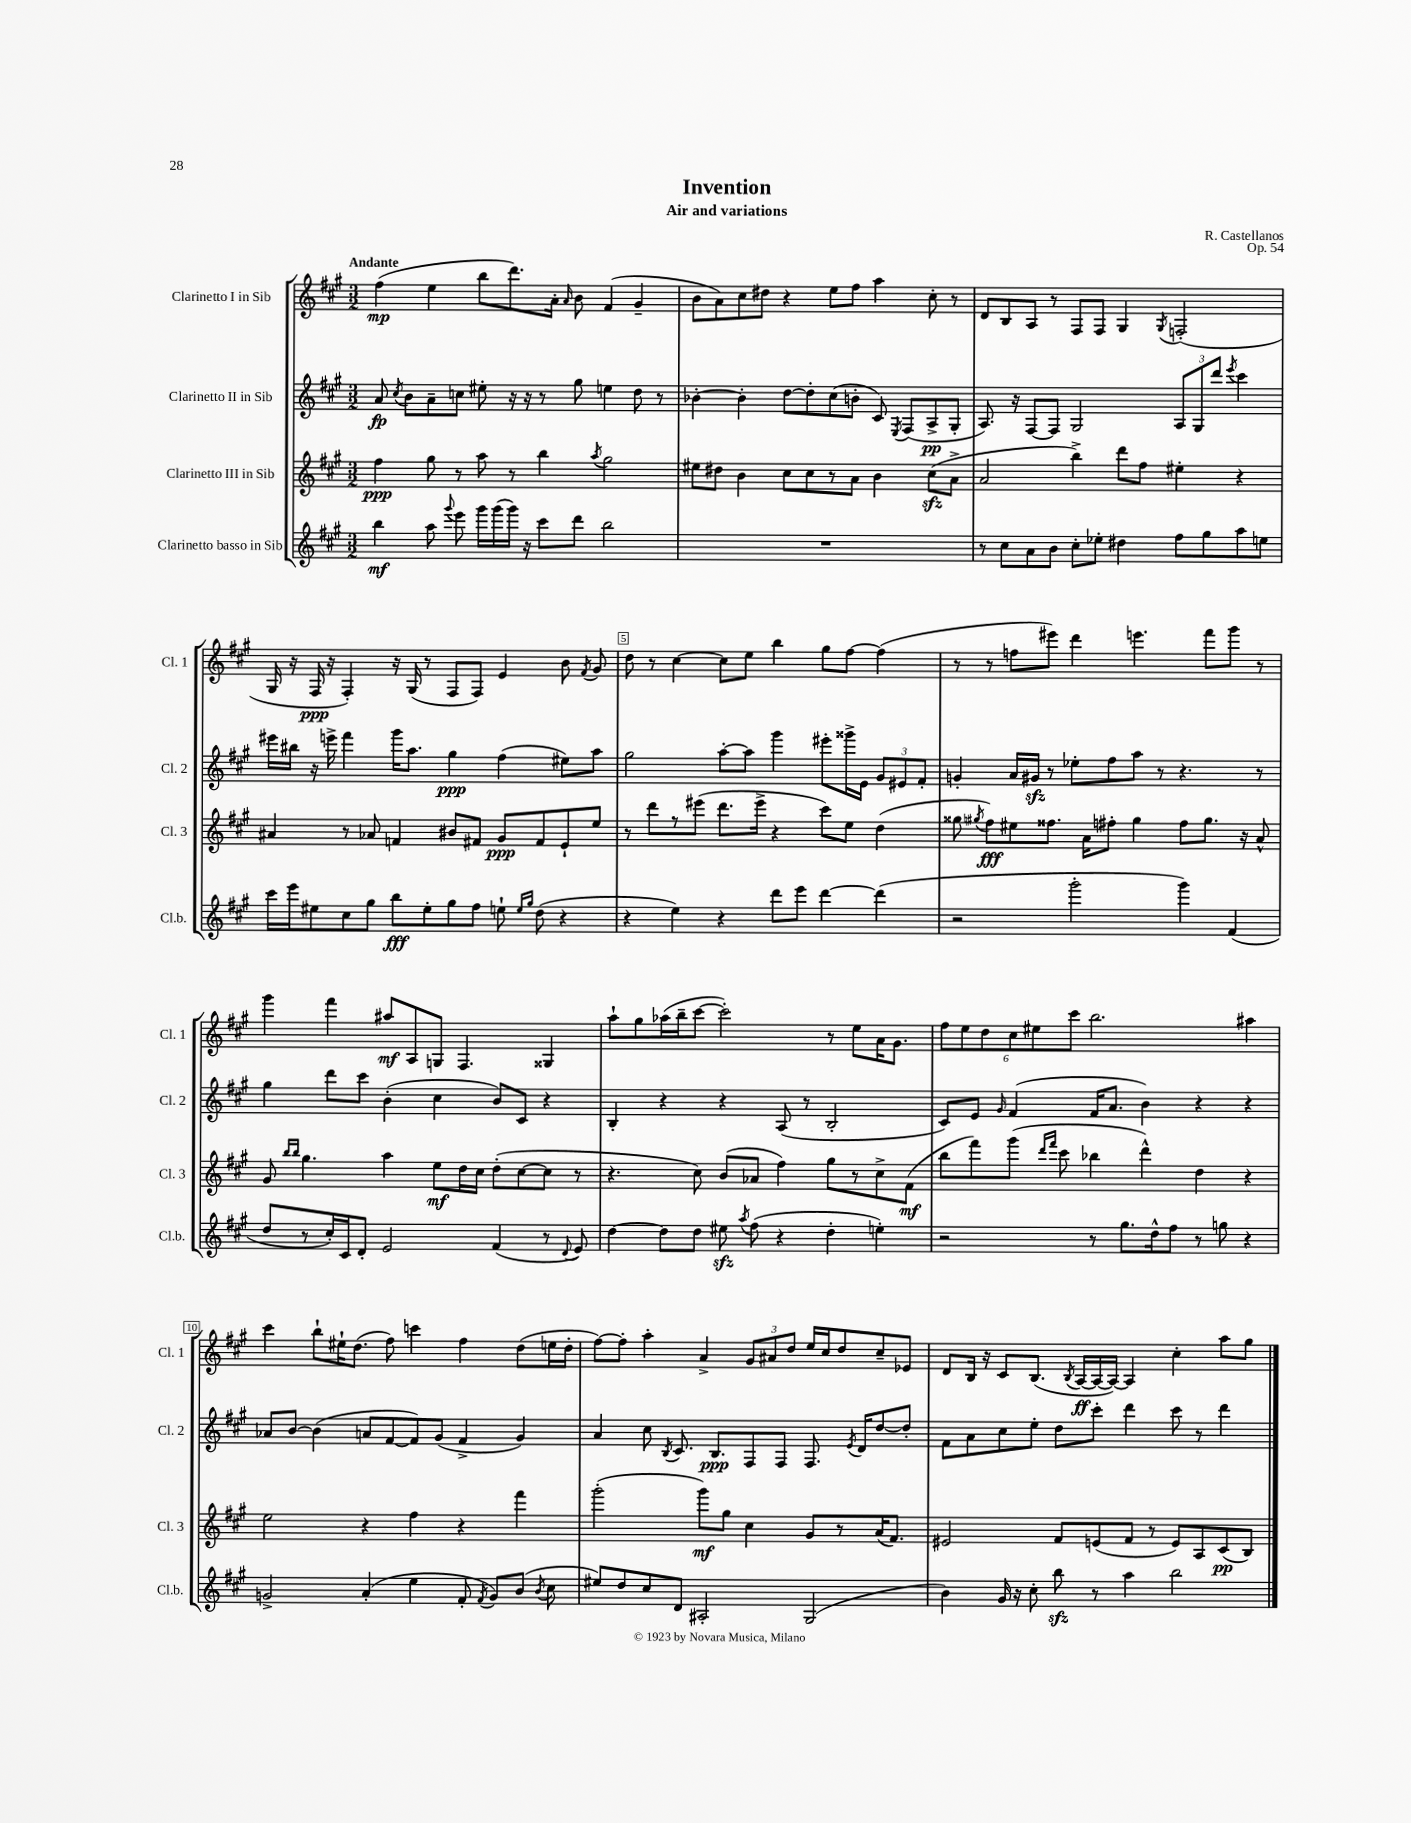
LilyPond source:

\header { title = "Invention" composer = "R. Castellanos" subtitle = "Air and variations" opus = "Op. 54" }
<<
\new StaffGroup <<
\new Staff = "s0" \with { instrumentName = "Clarinetto I in Sib" shortInstrumentName = "Cl. 1" } {
    \clef treble \key a \major \numericTimeSignature \time 3/2 \tempo "Andante"
    \autoBeamOff fis''4\mp( e''4 b''8[ d'''8.) a'16]-. \grace { a'16 } b'8 fis'4( gis'4-- |
    b'8[ a'8) cis''8 dis''8] r4 e''8[ fis''8] a''4 cis''8-. r8 |
    d'8[ b8 a8] r8 fis8[ fis8] gis4 \acciaccatura { gis8 } f2-.( |
    gis16 r16 fis16\ppp r16 fis4-.) r16 gis16( r8 fis8[ fis8]) e'4 b'8 \acciaccatura { fis'8 } gis'8 |
    d''8 r8 cis''4~ cis''8[ e''8] b''4 gis''8[ fis''8]~ fis''4( |
    r8 r8 f''8[ eis'''8]) d'''4 e'''4. fis'''8[ gis'''8] r8 |
    gis'''4 fis'''4 ais''8[\mf a8 g8] fis4. gisis4 |
    a''8[-! gis''8 aes''16( b''16-- cis'''8]~ cis'''2-.) r8 e''8[ a'16 gis'8.] |
    \tuplet 6/4 { fis''8[ e''8 d''8 cis''8 eis''8 cis'''8] } b''2. ais''4 |
    cis'''4 b''8[-! eis''16-! d''8.]( fis''8) c'''4 fis''4 d''8[( e''16 d''16]-. |
    fis''8[~) fis''8]-. a''4-. a'4-> \tuplet 3/2 { gis'8[ ais'8 d''8] } e''16[ cis''16 d''8 cis''8-- ees'8] |
    d'8[ b16] r16 cis'8[ b8.]( \acciaccatura { b8 } a16[~\ff a16~ a16]~) a4 cis''4-. a''8[ gis''8] \bar "|." |
}
\new Staff = "s1" \with { instrumentName = "Clarinetto II in Sib" shortInstrumentName = "Cl. 2" } {
    \clef treble \key a \major \numericTimeSignature \time 3/2
    \autoBeamOff a'8\fp \acciaccatura { cis''8 } b'8[ a'8-- c''8] eis''8-. r16 r16 r8 gis''8 e''4 d''8 r8 |
    bes'4~-. bes'4-. d''8[~ d''8-. cis''8( b'8]-. cis'8) \acciaccatura { e8 } fis8[( a8->\pp gis8]-. |
    a8.) r16 fis8[~ fis8] gis2 \tuplet 3/2 { a8[ gis8 d'''8] } \acciaccatura { e'''8 } cis'''4 |
    eis'''16[ bis''16] r16 e'''16-> fis'''4 gis'''16[ a''8.] gis''4\ppp fis''4( eis''8[) a''8] |
    gis''2 a''8[~-. a''8] gis'''4 eis'''8[-. gisis'''16-> e'16] \tuplet 3/2 { gis'8[ eis'8 fis'8]-. } |
    g'4-. a'16[ gis'16]\sfz r8 ees''8[-. fis''8 a''8] r8 r4. r8 |
    gis''4 d'''8[ cis'''8] b'4-.( cis''4 b'8[) cis'8] r4 |
    b4-. r4 r4 a8( r8 b2-. |
    cis'8[) e'8] \grace { gis'16 } fis'4( fis'16[ a'8.] b'4) r4 r4 |
    aes'8[ b'8]~ b'4( a'8[ fis'8~ fis'8) gis'8]( fis'4-> gis'4) |
    a'4 cis''8 \acciaccatura { b8 } cis'8. b8.[\ppp fis8 fis8] fis8. \acciaccatura { e'8 } d'16[ d''8~ d''8]-. |
    fis'8[ a'8 cis''8 e''8]-. d''8[ cis'''8]-. d'''4 cis'''8 r8 d'''4 \bar "|." |
}
\new Staff = "s2" \with { instrumentName = "Clarinetto III in Sib" shortInstrumentName = "Cl. 3" } {
    \clef treble \key a \major \numericTimeSignature \time 3/2
    \autoBeamOff fis''4\ppp gis''8 r8 a''8 r8 b''4 \acciaccatura { a''8 } gis''2 |
    eis''8[ dis''8] b'4 cis''8[ cis''8 r8 a'8] b'4 cis''8[\sfz( a'8]-> |
    a'2 b''4->) d'''8[ fis''8] eis''4-. r4 |
    ais'4 r8 aes'8 f'4 bis'8[ fis'8] gis'8[\ppp fis'8 e'8-! e''8] |
    r8 d'''8[ r8 eis'''8]( d'''8.[ eis'''16]-> r4 cis'''8[) e''8] d''4( |
    gisis''8 \acciaccatura { gis''8 } fis''8[\fff) eis''8 fisis''8.] a'16[ fis''8]-. gis''4 fis''8[ gis''8.] r16 a'8-^ |
    gis'8 \grace { b''16[ b''16] } gis''4. a''4 e''8[\mf d''16 cis''16] d''8[-.( cis''8~ cis''8] r8 |
    r4. cis''8) b'8[( aes'8] fis''4) gis''8[ r8 cis''8-> fis'8]\mf( |
    b''8[ fis'''8) gis'''8]( \grace { d'''16[ fis'''16] } cis'''8 bes''4 d'''4-^) d''4 r4 |
    e''2 r4 fis''4 r4 fis'''4 |
    gis'''2-.( gis'''8[\mf) gis''8] cis''4 gis'8[ r8 a'16( fis'8.]) |
    eis'2 fis'8[ e'8( fis'8] r8 e'8[) a8 cis'8\pp( b8]) \bar "|." |
}
\new Staff = "s3" \with { instrumentName = "Clarinetto basso in Sib" shortInstrumentName = "Cl.b." } {
    \clef treble \key a \major \numericTimeSignature \time 3/2
    \autoBeamOff b''4\mf a''8 \appoggiatura { gis'''8 } e'''8 gis'''16[ gis'''16( gis'''16]) r16 cis'''8[ d'''8] b''2 |
    R1. |
    r8 cis''8[ a'8 b'8] cis''8[-. ees''8]-. dis''4 fis''8[ gis''8 a''8 e''8] |
    cis'''16[ e'''16 eis''8 cis''8 gis''8] b''8[\fff eis''8-. gis''8 fis''8] e''8-! \grace { e''16[ gis''16] } d''8( r4 |
    r4 e''4) r4 d'''8[ e'''8] d'''4~ d'''4( |
    r2 gis'''2-. gis'''4) fis'4( |
    d''8[ r8 cis''16-.) cis'16 d'8]-. e'2 fis'4( r8 \appoggiatura { d'8 } e'8) |
    d''4~ d''8[ d''8] eis''8\sfz \acciaccatura { a''8 } fis''8( r4 d''4-. e''4-.) |
    r2 r8 gis''8.[ d''16-^ fis''8] r8 g''8 r4 |
    g'2-> a'4-.( e''4 fis'8-. \acciaccatura { fis'8 } g'8[) b'8]( \acciaccatura { b'8 } cis''8 |
    eis''8[) d''8 cis''8 d'8] ais2-. gis2( |
    b'4) gis'16 r16 cis''8-. b''8\sfz r8 a''4 b''2 \bar "|." |
}
>>
>>
\layout { \context { \Score \override BarNumber.break-visibility = ##(#f #t #t) barNumberVisibility = #(every-nth-bar-number-visible 5) \override BarNumber.stencil = #(make-stencil-boxer 0.1 0.3 ly:text-interface::print) } }
